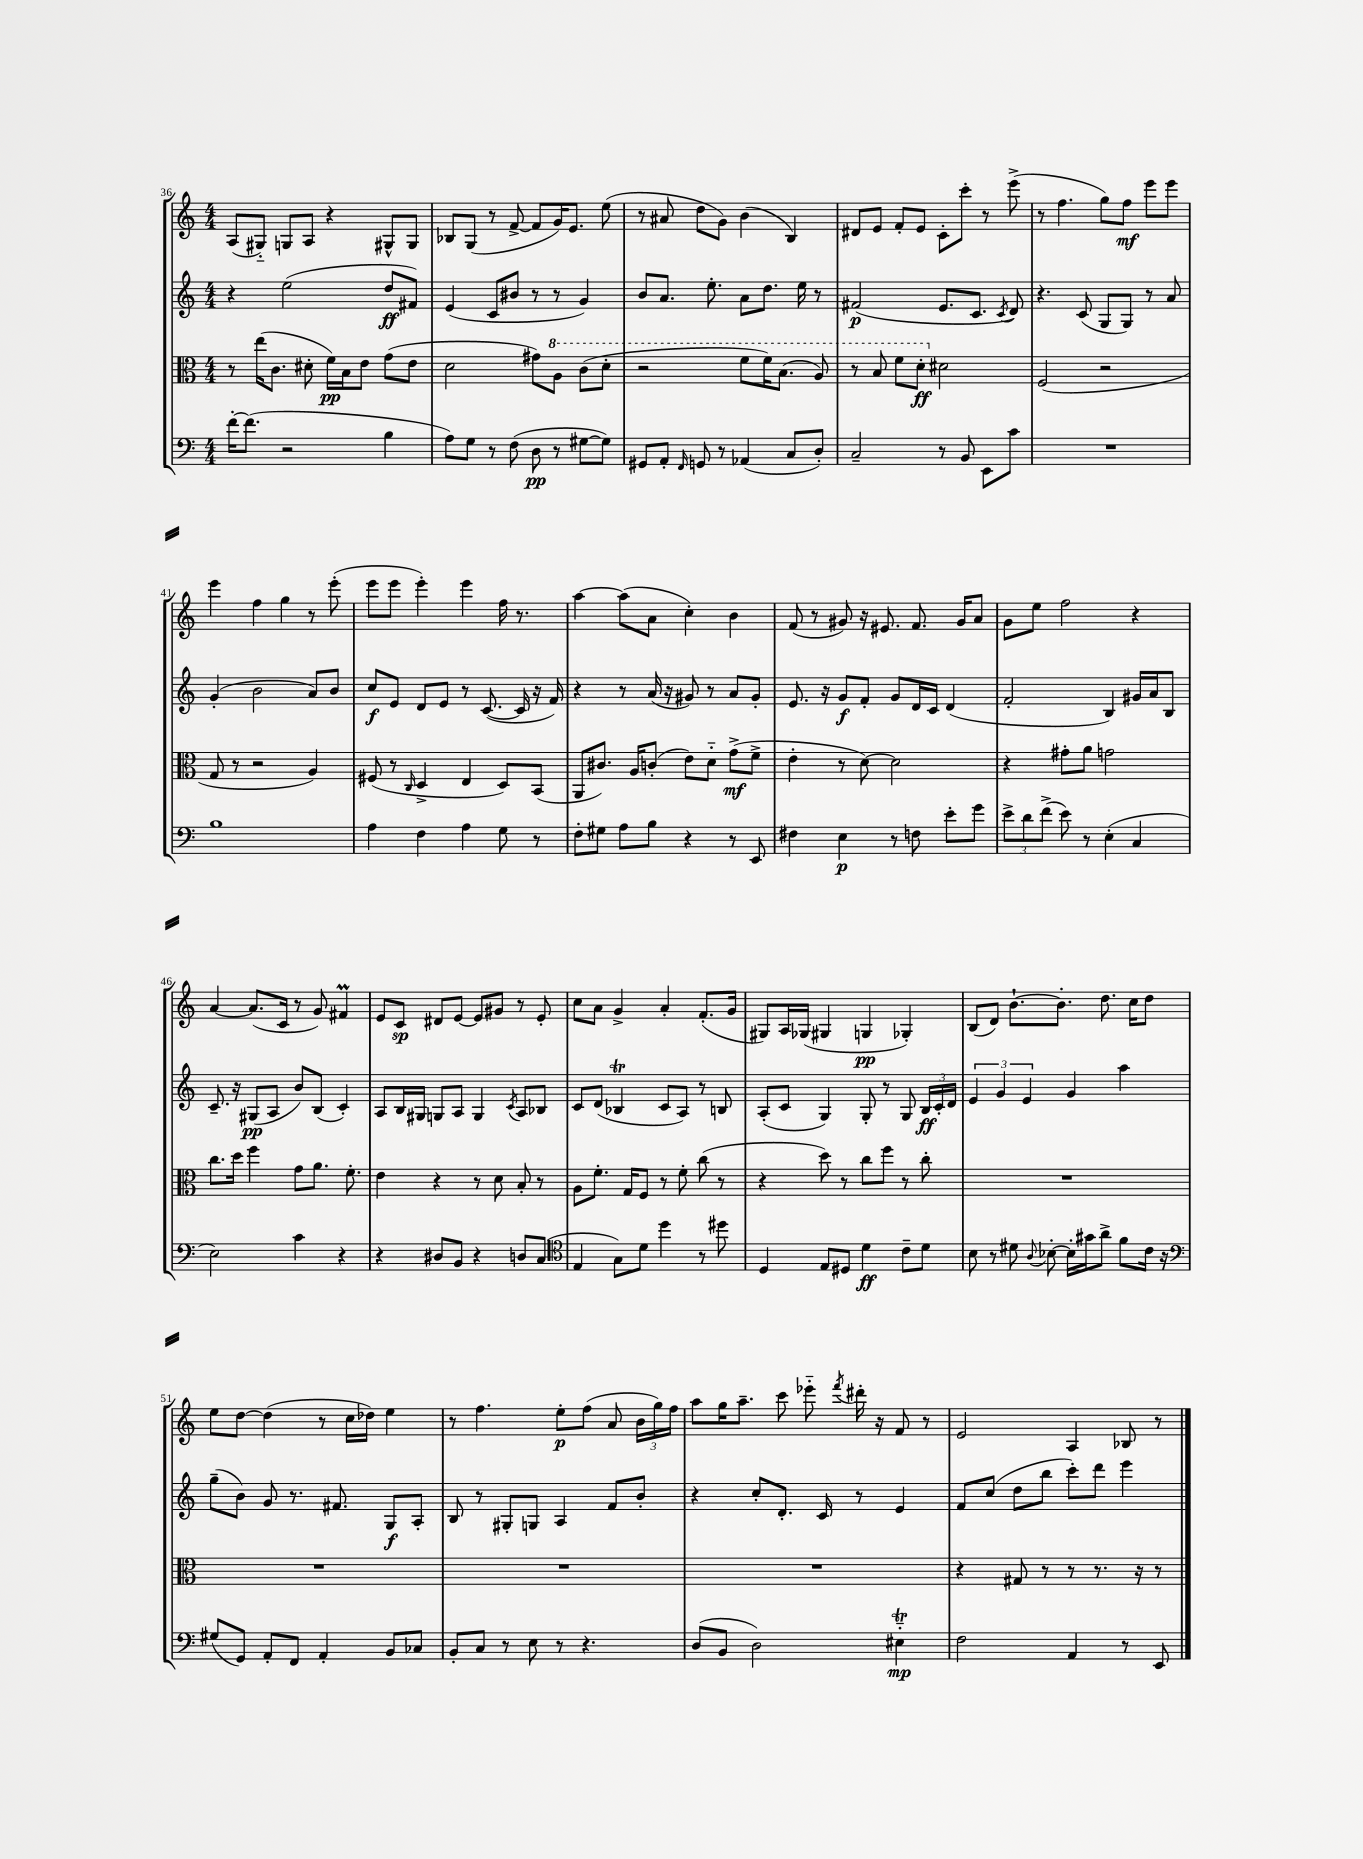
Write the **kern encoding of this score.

**kern	**kern	**kern	**kern
*staff4	*staff3	*staff2	*staff1
*clefF4	*clefC3	*clefG2	*clefG2
*k[]	*k[]	*k[]	*k[]
*M4/4	*M4/4	*M4/4	*M4/4
[16f'\LK	8r	4r	(8A/L
(8.f\]J	.	.	.
.	(16ee\LK	.	8G#'~/J)
.	8.c\J	.	.
2r	.	(2ee\	8G/L
.	8d#'\	.	8A/J
.	16f\LL)	.	4r
.	16B\J	.	.
.	8e\J	.	.
4B\	(8g\L	8dd/L	8G#^^/L
.	8e\J	8f#/J)	8G#/J
=	=	=	=
8A\L)	2d\	(4e/	8B-/L
8G\J	.	.	(8G/J
8r	.	8c/L	8r
(8F\	.	8b#/J	[8f^/
8D\	8g#\L)	8r	8f/]L
8r	8a\J	8r	16g/K)
.	.	.	8.e/J
[8G#\L	(8cc\L	4g/)	.
8G#\]J)	8dd'\J	.	(8ee\
=	=	=	=
8GG#/L	2r	8b/L	8r
8AA'/J	.	8.a/J	8a#/
16qqFF/	.	.	.
8GG/	.	.	8dd\L
.	.	8.ee'\	.
8r	.	.	8g\J)
(4AA-/	8ff\L	8a\L	(4b\
.	16ff\K)	8.dd\J	.
.	(8.b\J	.	.
8C/L	.	.	4B/)
.	.	16ee\	.
8D'/J)	8a/)	8r	.
=	=	=	=
2C~/	8r	(2f#/	8d#/L
.	8b/	.	8e/J
.	8ff\L	.	8f'/L
.	8dd'\J	.	8e/J
8r	2d#\	8.e/L	8c'\L
8BB/	.	.	8ccc'\J
.	.	8.c/J	.
8EE\L	.	.	8r
.	.	8qc/	.
8c\J	.	8d/)	(8eee^\
=	=	=	=
1r	(2F/	4.r	8r
.	.	.	4.ff\
.	.	(8c/	.
.	2r	8G/L	8gg\L)
.	.	8G/J)	8ff\J
.	.	8r	8eee\L
.	.	8a/	8eee\J
=	=	=	=
1B	8G/	(4g'/	4eee\
.	8r	.	.
.	2r	2b\	4ff\
.	.	.	4gg\
.	4A/)	8a/L)	8r
.	.	8b/J	(8eee'\
=	=	=	=
4A\	(8F#/	8cc/L	8eee\L
.	8r	8e/J	8eee\J
.	16qqC/	.	.
4F\	4D^/	8d/L	4eee'\)
.	.	8e/J	.
4A\	4E/	8r	4eee\
.	.	([8.c/	.
8G\	8D/L)	.	16ff\
.	.	16c/]	8.r
8r	(8BB/J	16r	.
.	.	16f/)	.
=	=	=	=
8F'\L	8AA/L	4r	[4aa\
8G#\J	8.c#/J)	.	.
8A\L	.	8r	(8aa\]L
.	16A/LK	.	.
8B\J	(8c'/J	(16a/	8a\J
.	.	16r	.
4r	8e\L)	8g#/)	4cc'\)
.	8d'~\J	8r	.
8r	(8g^\L	8a/L	4b\
8EE/	8f^\J	8g#'/J	.
=	=	=	=
4F#\	4e'\	8.e/	(8f/
.	.	.	8r
.	.	16r	.
4E\	8r	8g/L	8g#/)
.	[8d\)	8f'/J	16r
.	.	.	8.e#/
8r	2d\]	8g/L	.
8F\	.	16d/L	8.f/
.	.	16c/JJ	.
8e'\L	.	(4d/	.
.	.	.	16g#/LK
8g\J	.	.	8a/J
=	=	=	=
12e^\L	4r	2f'/	8g\L
12d\	.	.	.
.	.	.	8ee\J
(12f^\J	.	.	.
8e\)	8g#'\L	.	2ff\
8r	8a\J	.	.
(4E'\	2g\	4B/)	.
4C/	.	16g#/LL	4r
.	.	16a/J	.
.	.	8B/J	.
=	=	=	=
2E\)	8.cc\L	8.c~/	[4a/
.	16dd\Jk	16r	.
.	4ff\	(8G#/L	(8.a/]L
.	.	8A/J	.
.	.	.	16c/Jk
4c\	8g\L	8b/L)	8r
.	8.a\J	(8B/J	8g/)
4r	.	4c'/)	4f#/
.	8.f'\	.	.
=	=	=	=
4r	4e\	8A/L	8e/L
.	.	16B/L	8c/J
.	.	16G#/JJ	.
8D#/L	4r	8G/L	8d#/L
8BB/J	.	8A/J	[8e/J
4r	8r	4G/	8e/]L
.	8d\	.	8g#/J
.	.	8qc/	.
8D/L	8B'/	8A/L	8r
(8C/J	8r	8B-/J	8e'/
=	=	=	=
*clefC4	*	*	*
4E/	8A\L	8c/L	8cc\L
.	8.f'\J	(8d/J	8a\J
8G\L)	.	4B-/	4g^/
.	16G/LK	.	.
8d\J	8F/J	.	.
4dd\	8r	8c/L	4a'/
.	8f'\	8A/J)	.
8r	(8cc\	8r	(8.f'/L
8dd#\	8r	8B/	.
.	.	.	16g/Jk
=	=	=	=
4D/	4r	(8A'/L	8G#/L)
.	.	8c/J	16A/L
.	.	.	(16G-/JJ
8E/L	8dd\)	4G/)	4G#/
8D#/J	8r	.	.
4d\	8cc\L	8G'/	4G/
.	8ff\J	8r	.
8c~\L	8r	8G/	4G-'/)
8d\J	8cc'\	24B/LL	.
.	.	24c'/	.
.	.	24d/JJ	.
=	=	=	=
8B\	1r	6e/	(8B/L
8r	.	.	8d/J)
.	.	6g/	.
8d#\	.	.	[8.b`\L
.	.	6e/	.
8qqA/	.	.	.
[8B-'\	.	.	.
.	.	.	8.b'\]J
16B-'\]LL	.	4g/	.
16g#\J	.	.	.
8a^\J	.	.	8.dd\
8f\L	.	4aa\	.
.	.	.	16cc\LK
16c\Jk	.	.	8dd\J
16r	.	.	.
=	=	=	=
*clefF4	*	*	*
(8G#/L	1r	(8gg~\L	8ee\L
8GG/J)	.	8b\J)	[8dd\J
8AA'/L	.	8g/	(4dd\]
8FF/J	.	8.r	.
4AA'/	.	.	8r
.	.	8.f#/	.
.	.	.	16cc\LL
.	.	.	16dd-\JJ)
8BB/L	.	8G/L	4ee\
8C-/J	.	8A'/J	.
=	=	=	=
8BB'/L	1r	8B/	8r
8C/J	.	8r	4.ff\
8r	.	8G#'/L	.
8E\	.	8G/J	.
8r	.	4A/	8ee'\L
4.r	.	.	(8ff\J
.	.	8f/L	8a/
.	.	8b'/J	24b\LL
.	.	.	24gg\)
.	.	.	24ff\JJ
=	=	=	=
(8D/L	1r	4r	8aa\L
8BB/J	.	.	16gg\K
.	.	.	8.aa~\J
2D\)	.	8cc'/L	.
.	.	8.d'/J	8ccc\
.	.	.	8eee-'~\
.	.	16c/	.
.	.	.	8qfff/
.	.	8r	16ddd#'\
.	.	.	16r
4E#'~\	.	4e/	8f/
.	.	.	8r
=	=	=	=
2F\	4r	8f/L	2e/
.	.	(8cc/J	.
.	8G#/	8dd\L	.
.	8r	8bb\J	.
4AA/	8r	8ccc'\L)	4A/
.	8.r	8ddd\J	.
8r	.	4eee\	8B-/
.	16r	.	.
8EE/	8r	.	8r
==	==	==	==
*-	*-	*-	*-
